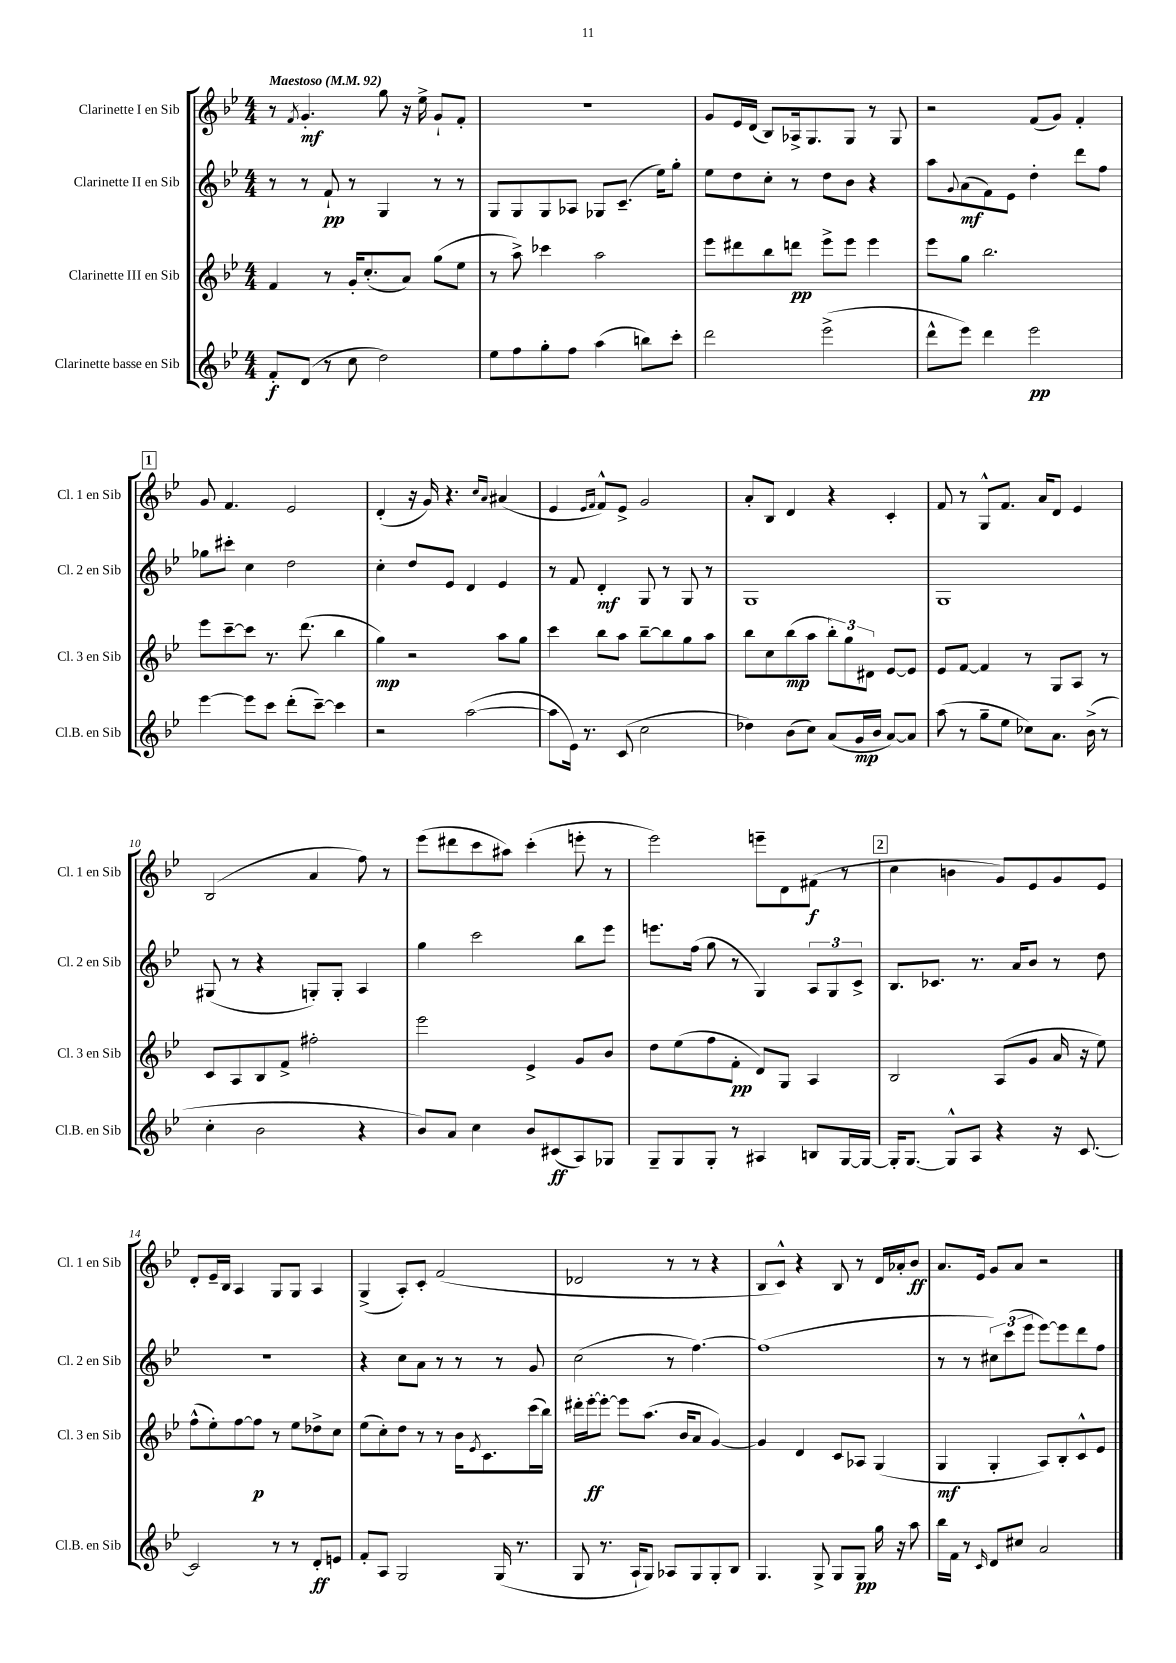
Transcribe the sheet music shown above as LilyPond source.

<<
\new StaffGroup <<
\new Staff = "s0" \with { instrumentName = "Clarinette I en Sib" shortInstrumentName = "Cl. 1 en Sib" } {
    \clef treble \key bes \major \numericTimeSignature \time 4/4 \tempo "Maestoso" 4 = 92
    r8 \acciaccatura { f'8 } g'4.-.\mf g''8 r16 ees''16-> g'8-! f'8-. |
    R1 |
    g'8 ees'16 d'16( bes8) aes16-> g8. g8 r8 g8 |
    r2 f'8( g'8) f'4-. |
    \mark \markup { \box "1" } g'8 f'4. ees'2 |
    d'4-.( r16 g'16) r4. \grace { c''16 a'16 } ais'4( |
    ees'4 \grace { ees'16 f'16 } f'8-^) ees'8-> g'2 |
    a'8-. bes8 d'4 r4 c'4-. |
    f'8 r8 g8-^ f'8. a'16 d'8 ees'4 |
    bes2( a'4 f''8) r8 |
    ees'''8( dis'''8 c'''8 ais''8) c'''4-.( e'''8-. r8 |
    ees'''2) e'''8-- d'8 fis'8\f( r8 |
    \mark \markup { \box "2" } c''4 b'4 g'8) ees'8 g'8 ees'8 |
    d'8-. ees'16-- bes16 a4 g8 g8 a4 |
    g4->( a8-.) c'8-. f'2( |
    des'2 r8 r8 r4 |
    bes8 c'8-^) r4 bes8 r8 d'16 aes'16-. bes'8\ff |
    a'8. ees'16 g'8 a'8 r2 \bar "|." |
}
\new Staff = "s1" \with { instrumentName = "Clarinette II en Sib" shortInstrumentName = "Cl. 2 en Sib" } {
    \clef treble \key bes \major \numericTimeSignature \time 4/4
    r8 r8 f'8-!\pp r8 g4 r8 r8 |
    g8 g8 g8 aes8 ges8 c'8.--( ees''16) g''8-. |
    ees''8 d''8 c''8-. r8 d''8 bes'8 r4 |
    a''8 \appoggiatura { g'8 } a'8\mf( f'8) ees'8 d''4-. d'''8 f''8 |
    \mark \markup { \box "1" } ges''8 cis'''8-. c''4 d''2 |
    c''4-. d''8 ees'8 d'4 ees'4 |
    r8 f'8 d'4-.\mf g8 r8 g8 r8 |
    g1 |
    g1 |
    gis8( r8 r4 g8-.) g8-. a4 |
    g''4 c'''2 bes''8 ees'''8 |
    e'''8. f''16( g''8 r8 g4) \tuplet 3/2 { a8 g8 c'8-> } |
    \mark \markup { \box "2" } bes8. ces'8. r8. a'16 bes'8 r8 d''8 |
    R1 |
    r4 c''8 a'8 r8 r8 r8 g'8 |
    c''2( r8 f''4.~) |
    f''1( |
    r8 r8 \tuplet 3/2 { cis''8) c'''8( ees'''8 } ees'''8~) ees'''8 d'''8 f''8 \bar "|." |
}
\new Staff = "s2" \with { instrumentName = "Clarinette III en Sib" shortInstrumentName = "Cl. 3 en Sib" } {
    \clef treble \key bes \major \numericTimeSignature \time 4/4
    f'4 r8 g'16-. c''8.-.( a'8) g''8( ees''8 |
    r8 a''8->) ces'''4 a''2 |
    ees'''8 dis'''8 bes''8 d'''8\pp ees'''8-> ees'''8 ees'''4 |
    ees'''8 g''8 bes''2. |
    \mark \markup { \box "1" } ees'''8 c'''8~-- c'''8 r8. d'''8.( bes''4 |
    g''4\mp) r2 a''8 g''8 |
    c'''4 bes''8 a''8 bes''8~-- bes''8 g''8 a''8 |
    bes''8 c''8 bes''8\mp( a''8 \tuplet 3/2 { bes''8-.) g''8 dis'8 } ees'8~ ees'8 |
    ees'8 f'8~ f'4 r8 g8 a8 r8 |
    c'8 a8 bes8 f'8-> fis''2-. |
    ees'''2 ees'4-> g'8 bes'8 |
    d''8 ees''8( f''8 f'8-.\pp d'8) g8 a4 |
    \mark \markup { \box "2" } bes2 a8( g'8 a'16 r16 ees''8) |
    f''8-^( ees''8-.) f''8~ f''8\p r8 ees''8 des''8-> c''8 |
    ees''8( c''8-.) d''8 r8 r8 bes'16 \acciaccatura { ees'8 } c'8. c'''16( bes''16) |
    dis'''16-. ees'''16~-.\ff ees'''8~-. ees'''8 a''8.( bes'16 a'8 g'4~) |
    g'4 d'4 c'8 aes8 g4( |
    g4\mf g4-. a8) bes8-. c'8-^ ees'8 \bar "|." |
}
\new Staff = "s3" \with { instrumentName = "Clarinette basse en Sib" shortInstrumentName = "Cl.B. en Sib" } {
    \clef treble \key bes \major \numericTimeSignature \time 4/4
    f'8-.\f d'8( r8 c''8 d''2) |
    ees''8 f''8 g''8-. f''8 a''4( b''8) c'''8-. |
    d'''2 ees'''2->( |
    d'''8-^ ees'''8) d'''4 ees'''2\pp |
    \mark \markup { \box "1" } ees'''4~ ees'''8 c'''8 d'''8-.( c'''8~--) c'''4 |
    r2 a''2~( |
    a''8 ees'16) r8. c'8( c''2 |
    des''4) bes'8( c''8) a'8( g'16\mp bes'16 a'8~) a'8 |
    a''8( r8 g''8-- ees''8 ces''8) a'8. bes'16->( r8 |
    c''4-. bes'2 r4 |
    bes'8) a'8 c''4 bes'8 cis'8\ff( a8) ges8 |
    g8-- g8 g8-. r8 ais4 b8 g16~ g16~ |
    \mark \markup { \box "2" } g16-. g8.~ g8-^ a8 r4 r16 c'8.~ |
    c'2 r8 r8 d'8-.\ff e'8 |
    f'8-. a8 g2 g16( r8. |
    g8 r8. a16-! g8) aes8 g8 g8-. bes8 |
    g4. g8-> g8 g8\pp g''16 r16 a''8 |
    bes''16 f'16 r8 \grace { c'16 } d'8 cis''8 a'2 \bar "|." |
}
>>
>>
